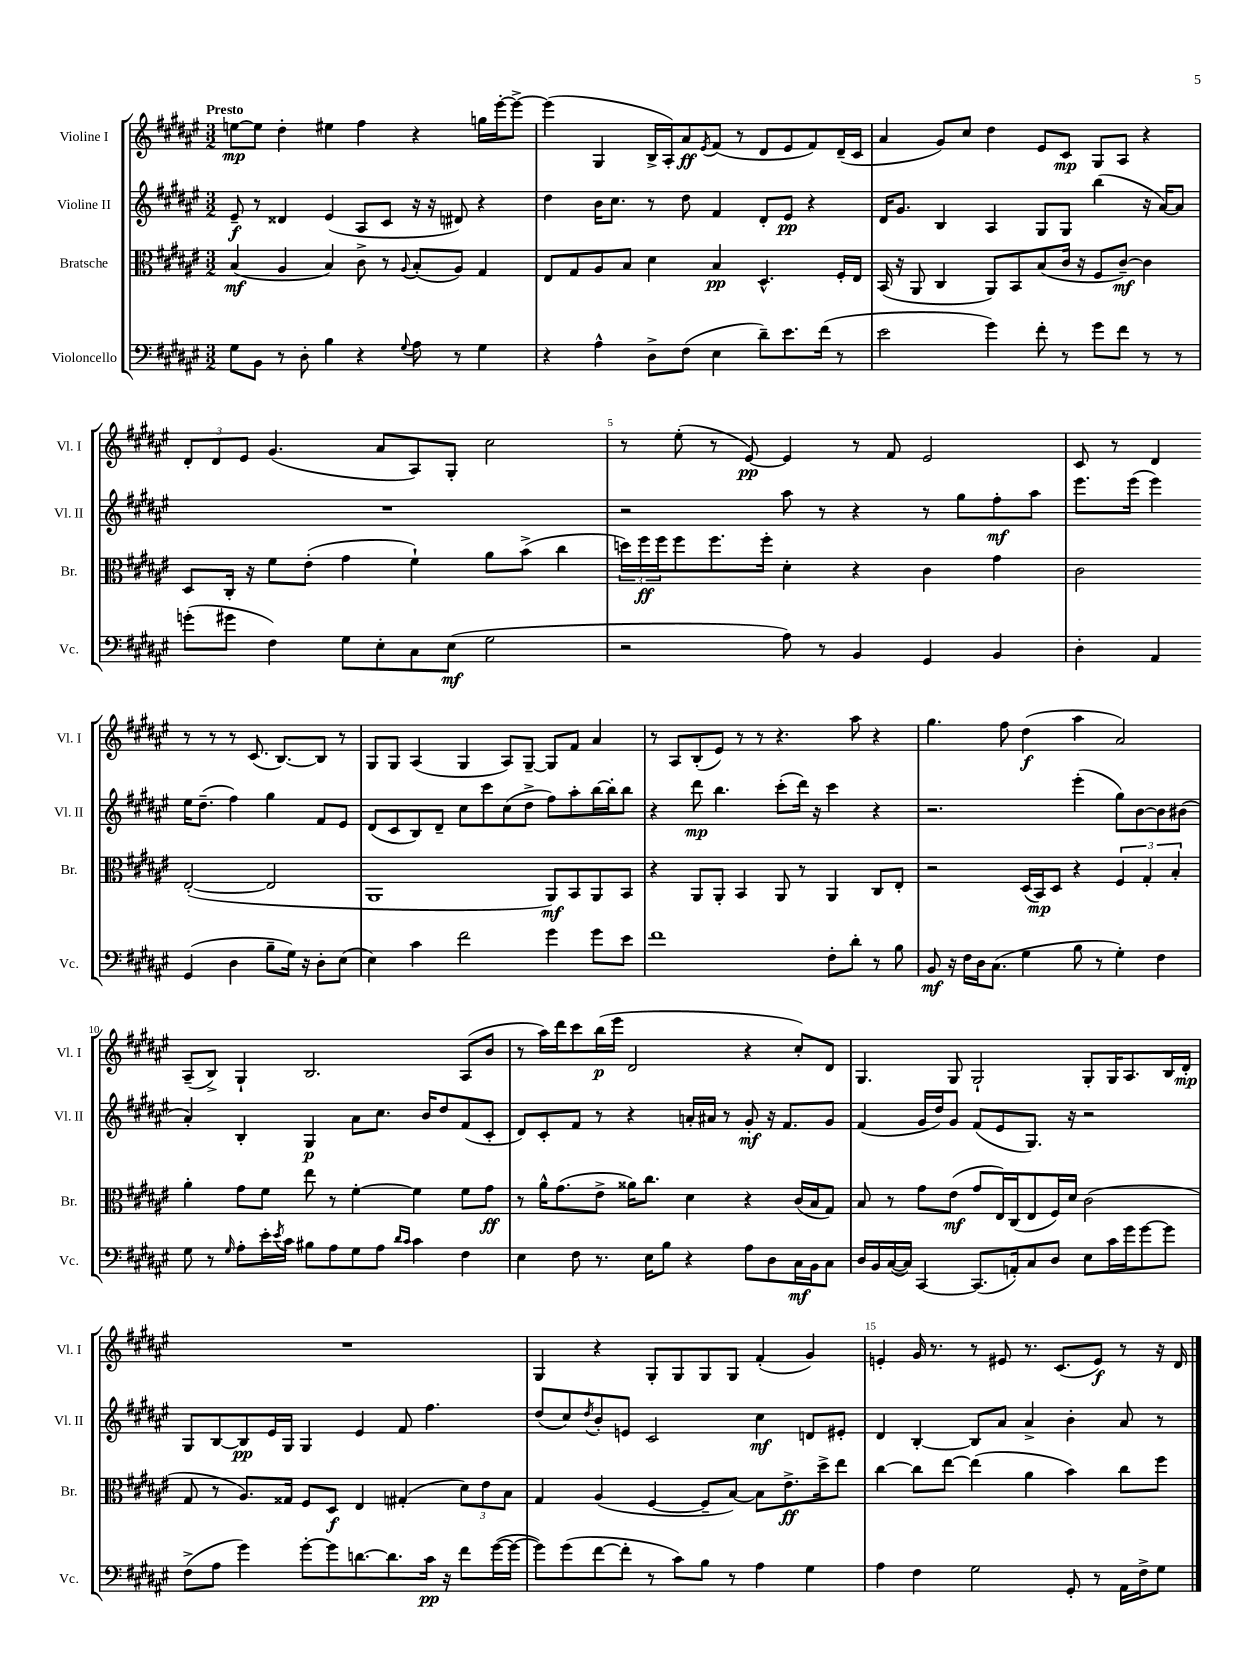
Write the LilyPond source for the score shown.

<<
\new StaffGroup <<
\new Staff = "s0" \with { instrumentName = "Violine I" shortInstrumentName = "Vl. I" } {
    \clef treble \key fis \major \numericTimeSignature \time 3/2 \tempo "Presto"
    e''8~\mp e''8 dis''4-. eis''4 fis''4 r4 g''16 eis'''16~-. eis'''8~-> |
    eis'''4( gis4 b16-> ais16-.) ais'8\ff \acciaccatura { eis'8 } fis'8( r8 dis'8 eis'8 fis'8) dis'16--( cis'16 |
    ais'4 gis'8) cis''8 dis''4 eis'8 cis'8\mp gis8 ais8 r4 |
    \tuplet 3/2 { dis'8-. dis'8 eis'8 } gis'4.( ais'8 ais8) gis8-. cis''2 |
    r8 eis''8-.( r8 eis'8~\pp) eis'4 r8 fis'8 eis'2 |
    cis'8 r8 dis'4 r8 r8 r8 cis'8.( b8.~) b8 r8 |
    gis8 gis8 ais4( gis4 ais8) gis8~-- gis8 fis'8 ais'4 |
    r8 ais8 b8-.( eis'8) r8 r8 r4. ais''8 r4 |
    gis''4. fis''8 dis''4\f( ais''4 ais'2) |
    ais8--( b8->) gis4-! b2. ais8( b'8 |
    r8 ais''16) dis'''16 cis'''8 b''16\p( eis'''16 dis'2 r4 cis''8-.) dis'8 |
    gis4. gis8 gis2-! gis8-. gis16 ais8. b16 dis'16-.\mp |
    R1. |
    gis4 r4 gis8-. gis8 gis8 gis8 fis'4-.( gis'4) |
    e'4-. gis'16 r8. r8 eis'8 r8. cis'8.( eis'8\f) r8 r16 dis'16 \bar "|." |
}
\new Staff = "s1" \with { instrumentName = "Violine II" shortInstrumentName = "Vl. II" } {
    \clef treble \key fis \major \numericTimeSignature \time 3/2
    eis'8--\f r8 disis'4 eis'4( ais8 cis'8 r16 r16 dis'8) r4 |
    dis''4 b'16 cis''8. r8 dis''8 fis'4 dis'8-. eis'8\pp r4 |
    dis'16 gis'8. b4 ais4 gis8 gis8 b''4( r16 ais'16~) ais'8 |
    R1. |
    r2 ais''8 r8 r4 r8 gis''8 fis''8-.\mf ais''8 |
    eis'''8. eis'''16( eis'''4) eis''16 dis''8.--( fis''4) gis''4 fis'8 eis'8 |
    dis'8( cis'8 b8) dis'8-- cis''8 cis'''8 cis''8( dis''8-> fis''8) ais''8-. b''16~ b''16-. b''8 |
    r4 dis'''8\mp b''4. cis'''8-.( dis'''16) r16 cis'''4 r4 |
    r2. eis'''4-.( gis''8) b'8~ b'8 bis'8( |
    ais'4-.) b4-. gis4\p ais'8 cis''8. b'16 dis''8 fis'8( cis'8-. |
    dis'8) cis'8-. fis'8 r8 r4 a'16-. ais'16 r8 gis'8-.\mf r16 fis'8. gis'8 |
    fis'4( gis'16 dis''16) gis'8 fis'8( eis'8 gis8.) r16 r2 |
    gis8 b8~ b8\pp eis'16 gis16 gis4 eis'4 fis'8 fis''4. |
    dis''8( cis''8) \acciaccatura { dis''8 } b'8-. e'8 cis'2 cis''4\mf d'8 eis'8-. |
    dis'4 b4~-. b8 ais'8 ais'4-> b'4-. ais'8 r8 \bar "|." |
}
\new Staff = "s2" \with { instrumentName = "Bratsche" shortInstrumentName = "Br." } {
    \clef alto \key fis \major \numericTimeSignature \time 3/2
    b4\mf( ais4 b4) cis'8-> r8 \appoggiatura { ais8 } b8-.( ais8) gis4 |
    eis8 gis8 ais8 b8 dis'4 b4\pp dis4.-^ fis16-. eis16 |
    b,16( r16 ais,8 cis4 ais,8) b,8 b8( cis'16 r16 fis8 cis'8~--\mf) cis'4 |
    dis8 cis16-. r16 fis'8 eis'8-.( gis'4 fis'4-!) ais'8 b'8->( cis''4 |
    \tuplet 3/2 { d''16) fis''16\ff fis''16 } fis''8 fis''8. fis''16-. dis'4-. r4 cis'4 gis'4 |
    cis'2 eis2~-.( eis2 |
    ais,1 ais,8\mf) b,8 ais,8 b,8 |
    r4 ais,8 ais,8-. b,4 ais,8 r8 ais,4 cis8 eis8-. |
    r2 dis16( b,16\mp) dis8 r4 \tuplet 3/2 { fis4 gis4-. b4-. } |
    ais'4-. gis'8 fis'8 eis''8 r8 fis'4~-. fis'4 fis'8 gis'8\ff |
    r8 ais'16-^ gis'8.( eis'8-> aisis'16) cis''8. dis'4 r4 cis'16( b16 gis8) |
    b8 r8 gis'8 eis'8\mf( gis'8 eis16) cis16( eis8 fis16) dis'16 cis'2( |
    gis8 r8 ais8.) gisis16 fis8 dis8\f eis4 gis4-.( \tuplet 3/2 { dis'8) eis'8 b8 } |
    gis4 ais4( fis4~ fis8-- b8~) b8 eis'8.->\ff dis''16-> eis''8 |
    cis''4~ cis''8 eis''8~ eis''4( ais'4 b'4) cis''8 fis''8 \bar "|." |
}
\new Staff = "s3" \with { instrumentName = "Violoncello" shortInstrumentName = "Vc." } {
    \clef bass \key fis \major \numericTimeSignature \time 3/2
    gis8 b,8 r8 dis8-. b4 r4 \appoggiatura { gis8 } ais8 r8 gis4 |
    r4 ais4-^ dis8-> fis8( eis4 dis'8--) eis'8. fis'16( r8 |
    eis'2 gis'4) fis'8-. r8 gis'8 fis'8 r8 r8 |
    g'8-.( gis'8 fis4) gis8 eis8-. cis8 eis8\mf( gis2 |
    r2 ais8) r8 b,4 gis,4 b,4 |
    dis4-. ais,4 gis,4( dis4 b8-- gis16) r16 dis8-. eis8( |
    eis4) cis'4 fis'2 gis'4 gis'8 eis'8 |
    fis'1 fis8-. dis'8-. r8 b8 |
    b,8\mf r16 fis16 dis16 cis8.( gis4 b8 r8 gis4-.) fis4 |
    gis8 r8 \grace { gis16 } ais8-. eis'16-. \acciaccatura { eis'8 } cis'16 bis8 ais8 gis8 ais8 \grace { dis'16 cis'16 } cis'4 fis4 |
    eis4 fis8 r8. eis16 b8 r4 ais8 dis8 cis16\mf b,16 cis8 |
    dis16 b,16 cis16~( cis16) cis,4~ cis,8.( a,16-.) cis8 dis8 eis8 cis'16 gis'16 gis'8~ gis'8 |
    fis8->( ais8 gis'4) gis'8~-. gis'8 d'8.~ d'8. cis'16\pp r16 fis'8 gis'16~( gis'16~ |
    gis'8) gis'8( fis'8~ fis'8-. r8 cis'8) b8 r8 ais4 gis4 |
    ais4 fis4 gis2 gis,8-. r8 ais,16 fis16-> gis8 \bar "|." |
}
>>
>>
\layout { \context { \Score \override BarNumber.break-visibility = ##(#f #t #t) barNumberVisibility = #(every-nth-bar-number-visible 5) } }
